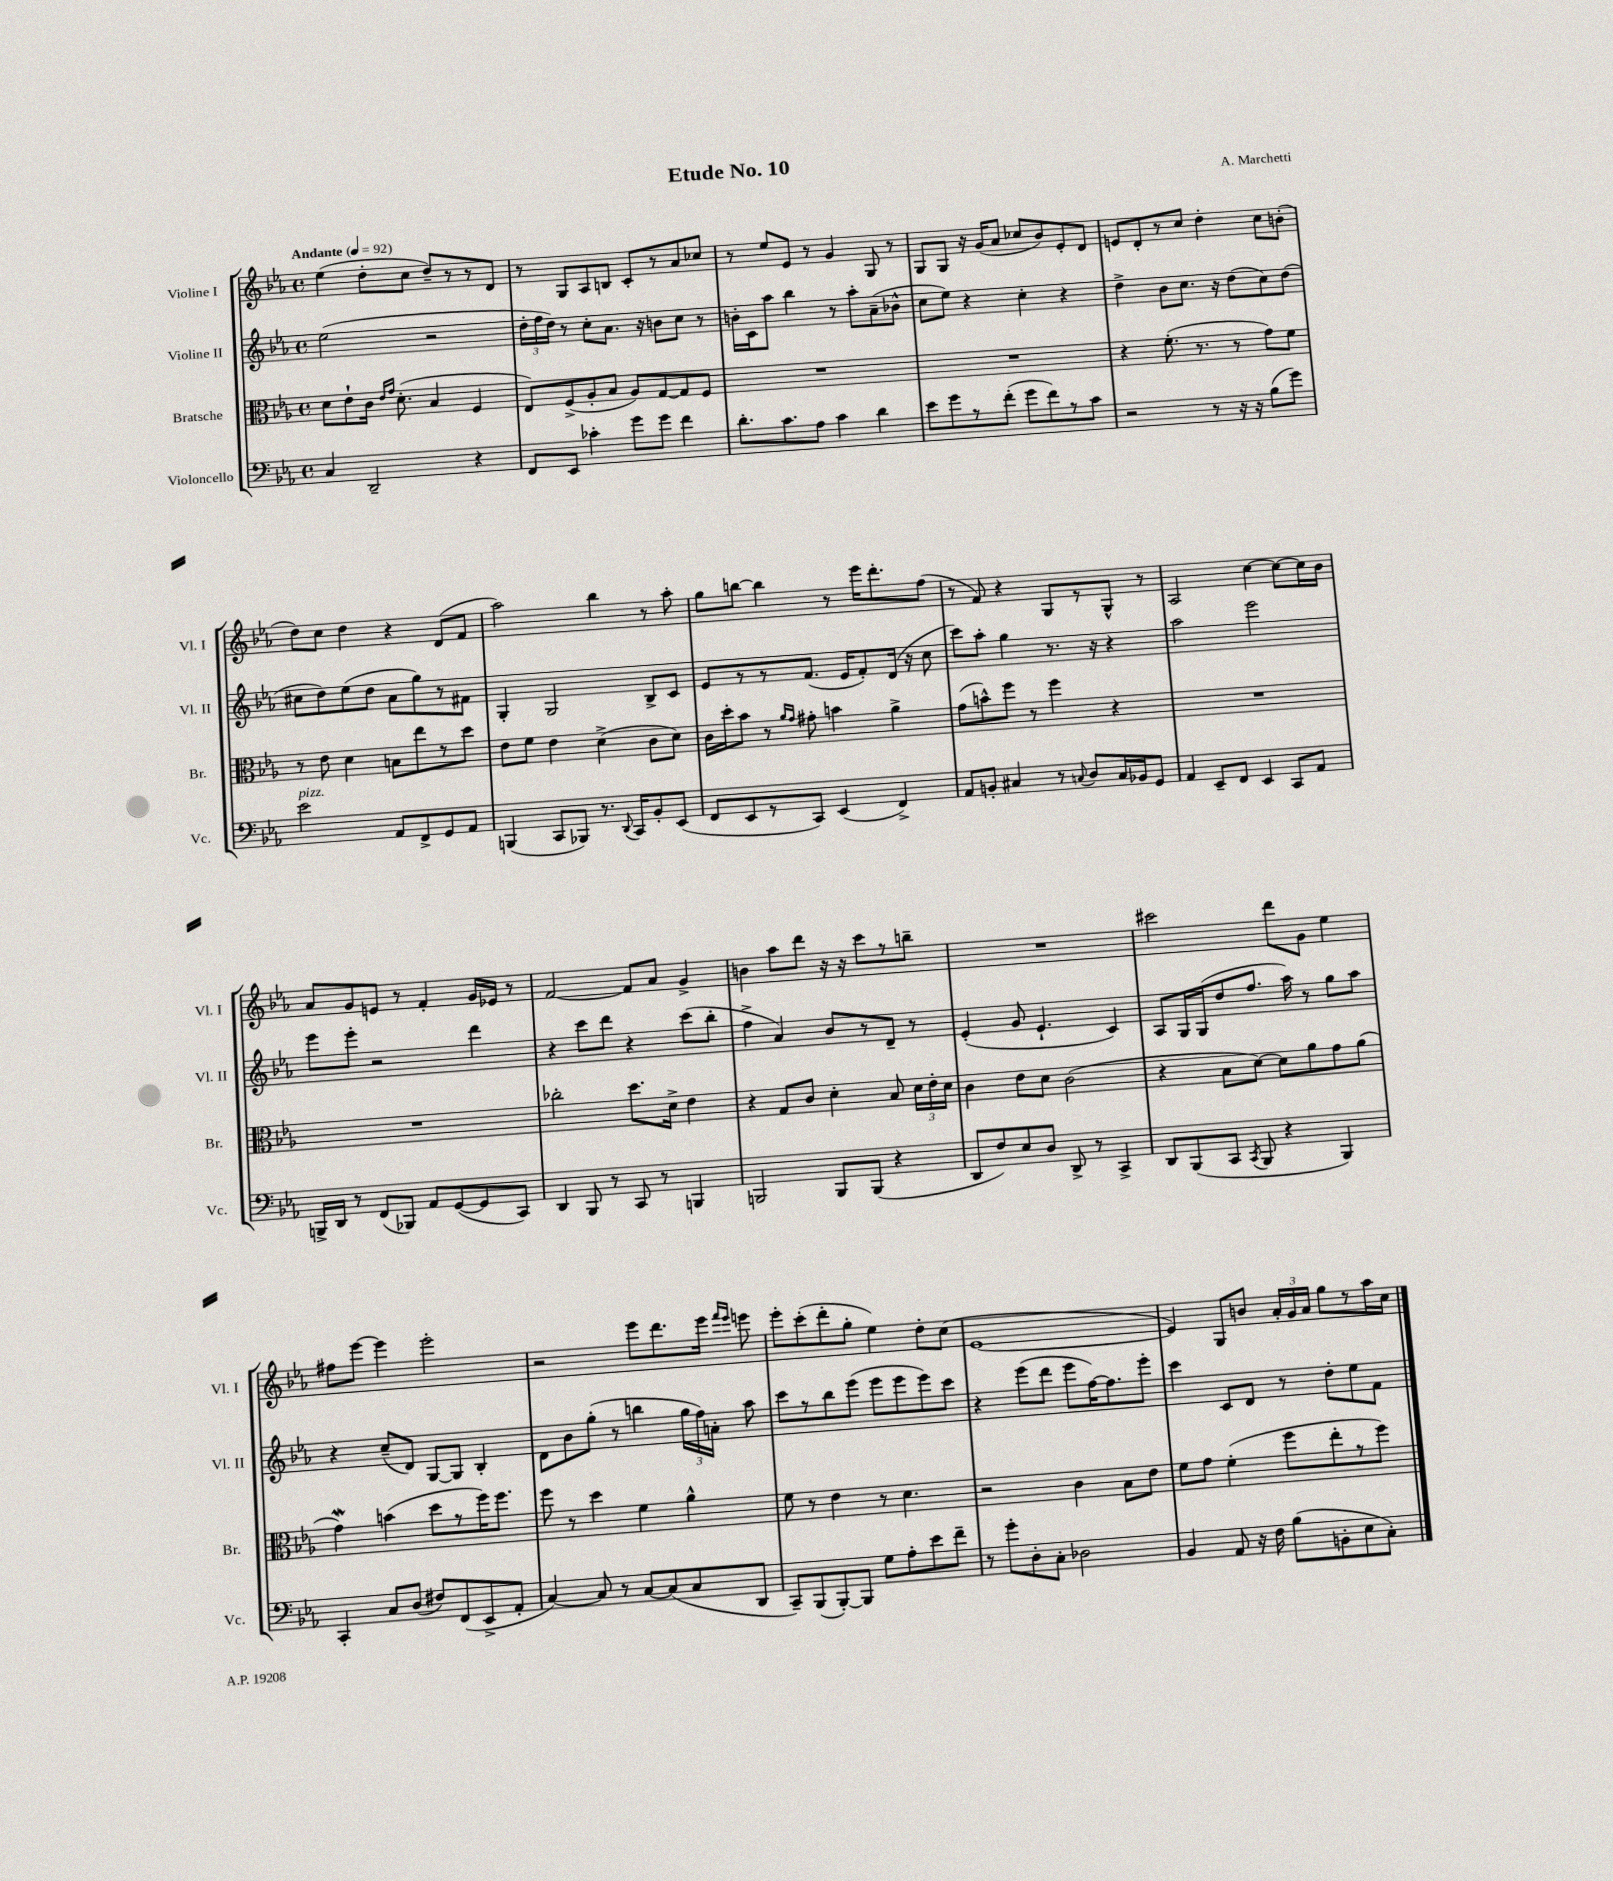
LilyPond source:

\header { title = "Etude No. 10" composer = "A. Marchetti" }
<<
\new StaffGroup <<
\new Staff = "s0" \with { instrumentName = "Violine I" shortInstrumentName = "Vl. I" } {
    \clef treble \key ees \major \defaultTimeSignature \time 4/4 \tempo "Andante" 4 = 92
    \autoBeamOff ees''4( d''8[-. c''8] d''8[--) r8 r8 d'8] |
    r8 g8[ aes8 b8] c'8[-. r8 aes'8 ces''8] |
    r8 ees''8[ ees'8] r8 g'4 g8 r8 |
    g8[ g8] r16 g'16[( aes'8] ces''8[ bes'8) ees'8-. d'8] |
    e'8[ d'8-. r8 c''8] d''4-. c''8[ b'8]-.( |
    d''8[) c''8] d''4 r4 d'8[( f'8] |
    aes''2) bes''4 r8 aes''8-. |
    g''8[ b''8]~ b''4 r8 ees'''16[ d'''8.-. f''8]( |
    r8 f'8) r4 g8[ r8 g8]-^ r8 |
    aes2 c''4~ c''8[~ c''16 bes'16] |
    aes'8[ g'8 e'8] r8 f'4-. g'16[ ees'16] r8 |
    f'2~ f'8[ aes'8] g'4-> |
    b'4 aes''8[ d'''8] r16 r16 c'''8[ r8 b''8]-- |
    R1 |
    cis'''2 d'''8[ g'8] ees''4 |
    fis''8[ ees'''8]~ ees'''4 ees'''2-. |
    r2 ees'''8[ d'''8. ees'''16] \grace { f'''16[ ees'''16] } e'''8 |
    ees'''8[-. c'''8-.( d'''8-. g''8]-. ees''4) d''8[-. c''8]( |
    ees'1~ |
    ees'4) g8[ b'8] \tuplet 3/2 { aes'16[-. g'16 aes'16] } g''8[ r8 aes''16 c''16] \bar "|." |
}
\new Staff = "s1" \with { instrumentName = "Violine II" shortInstrumentName = "Vl. II" } {
    \clef treble \key ees \major \defaultTimeSignature \time 4/4
    \autoBeamOff ees''2( r2 |
    \tuplet 3/2 { d''16[-. f''16 d''16]) } r8 c''8[-. aes'8.] r16 b'8[ c''8] r8 |
    b'16[-. c'16 aes''8] bes''4 r8 aes''8[-. aes'8--( bes'8]-^ |
    c''8[ ees''8]) r4 c''4-. r4 |
    d''4-> bes'8[ c''8.] r16 d''8[( c''8) d''8]( |
    cis''8[ d''8) ees''8( d''8] aes'8[ g''8) r8 fis'8] |
    g4-. g2 bes8[-> c'8] |
    ees'8[ r8 r8 f'8.]( ees'16[ f'8-.) d'16]( r16 c''8 |
    c'''8[) aes''8]-. g''4 r8. r16 r4 |
    aes''2 ees'''2 |
    ees'''8[ ees'''8]-. r2 d'''4 |
    r4 c'''8[ d'''8] r4 c'''8[( bes''8]-. |
    f''4-> aes'4) bes'8[ r8 d'8]-- r8 |
    ees'4-.( g'8 ees'4.-! c'4) |
    aes8[ g16 g16( d''8 f''8.] aes''16) r8 g''8[ aes''8] |
    r4 c''8[--( d'8]) g8[~ g8] bes4-. |
    d'8[ bes'8 g''8]-.( r8 b''4 \tuplet 3/2 { g''16[ f''16) a'16]-. } aes''8 |
    c'''8[ r8 bes''8 ees'''8]( ees'''8[ ees'''8 ees'''8) c'''8] |
    r4 ees'''8[( d'''8] ees'''8[ f''16~) f''8. ees'''8]-. |
    c'''4 c'8[ d'8] r8 d''8[-. ees''8 f'8] \bar "|." |
}
\new Staff = "s2" \with { instrumentName = "Bratsche" shortInstrumentName = "Br." } {
    \clef alto \key ees \major \defaultTimeSignature \time 4/4
    \autoBeamOff d'8[ ees'8-! c'16] \grace { ees'16[ g'16] } d'8.-.( bes4 f4 |
    ees8[) f8->( aes8-. bes8] aes8[) g8~ g8 f8] |
    R1 |
    R1 |
    r4 f'8.-.( r8. r8 g'8[) f'8] |
    r8 ees'8 d'4 b8[ ees''8 r8 d''8] |
    ees'8[ f'8] ees'4 d'4->( c'8[ d'8]) |
    c'16[ d''16-. bes'8] r8 \grace { aes'16[ g'16] } gis'8-. b'4 aes'4-> |
    g'8[( b'8-^) f''8] r8 f''4 r4 |
    R1 |
    R1 |
    ces''2-. d''8.[ d'16]-> ees'4 |
    r4 g8[ c'8] d'4-. bes8 \tuplet 3/2 { d'16[ ees'16-. d'16] } |
    c'4 ees'8[ d'8] c'2( |
    r4 bes8[ d'8]~) d'8[ aes'8 g'8 aes'8]( |
    g'4\mordent) b'4( d''8[ r8 f''16) f''8.] |
    f''8 r8 d''4 f'4 aes'4-^ |
    f'8 r8 ees'4 r8 d'4. |
    r2 c'4 bes8[ ees'8] |
    f'8[ g'8] f'4-.( f''8[ ees''8-. r8 f''8]) \bar "|." |
}
\new Staff = "s3" \with { instrumentName = "Violoncello" shortInstrumentName = "Vc." } {
    \clef bass \key ees \major \defaultTimeSignature \time 4/4
    \autoBeamOff c4 d,2-- r4 |
    f,8[ ees,8] ces'4-. g'8[ g'8] f'4 |
    d'8.[-. c'8. aes8] c'4 d'4 |
    ees'8[ g'8 r8 f'8]-.( g'8[ f'8) r8 c'8] |
    r2 r8 r16 r16 bes8[( g'8]) |
    ees'2^\markup { \italic "pizz." } aes,8[ f,8-> g,8 aes,8] |
    b,,4( c,8[ bes,,8]) r8. \appoggiatura { d,8 } c,16[ bes,8-. ees,8]( |
    f,8[ ees,8 r8 c,8]) ees,4( f,4->) |
    aes,8[ b,8]-. cis4 r8 \appoggiatura { c8 } d8[ c16 bes,16 g,8] |
    aes,4 ees,8[-- f,8] ees,4 c,8[ aes,8] |
    b,,16[-> d,16] r8 f,8[( bes,,8]) aes,8[ g,8~( g,8 c,8]) |
    d,4 bes,,8 r8 c,8 r8 b,,4 |
    b,,2 b,,8[ b,,8]( r4 |
    d,8[ f8) ees8 d8] d,8-> r8 c,4-> |
    d,8[ bes,,8( c,8] \acciaccatura { c,8 } bes,,8 r4 bes,,4) |
    c,4-. c8[ d8]( fis8[) f,8( ees,8-> aes,8]-. |
    c4~) c8 r8 c8[~ c8( c8 d,8] |
    c,8[--) bes,,8( bes,,8~-.) bes,,8] g8[ aes8-. ees'8 f'8]-- |
    r8 g'8[-. d8-. c8]-. des2 |
    bes,4 aes,8 r16 f16 bes8[( b,8-. ees8 c8]-.) \bar "|." |
}
>>
>>
\layout { \context { \Score \remove "Bar_number_engraver" } }
